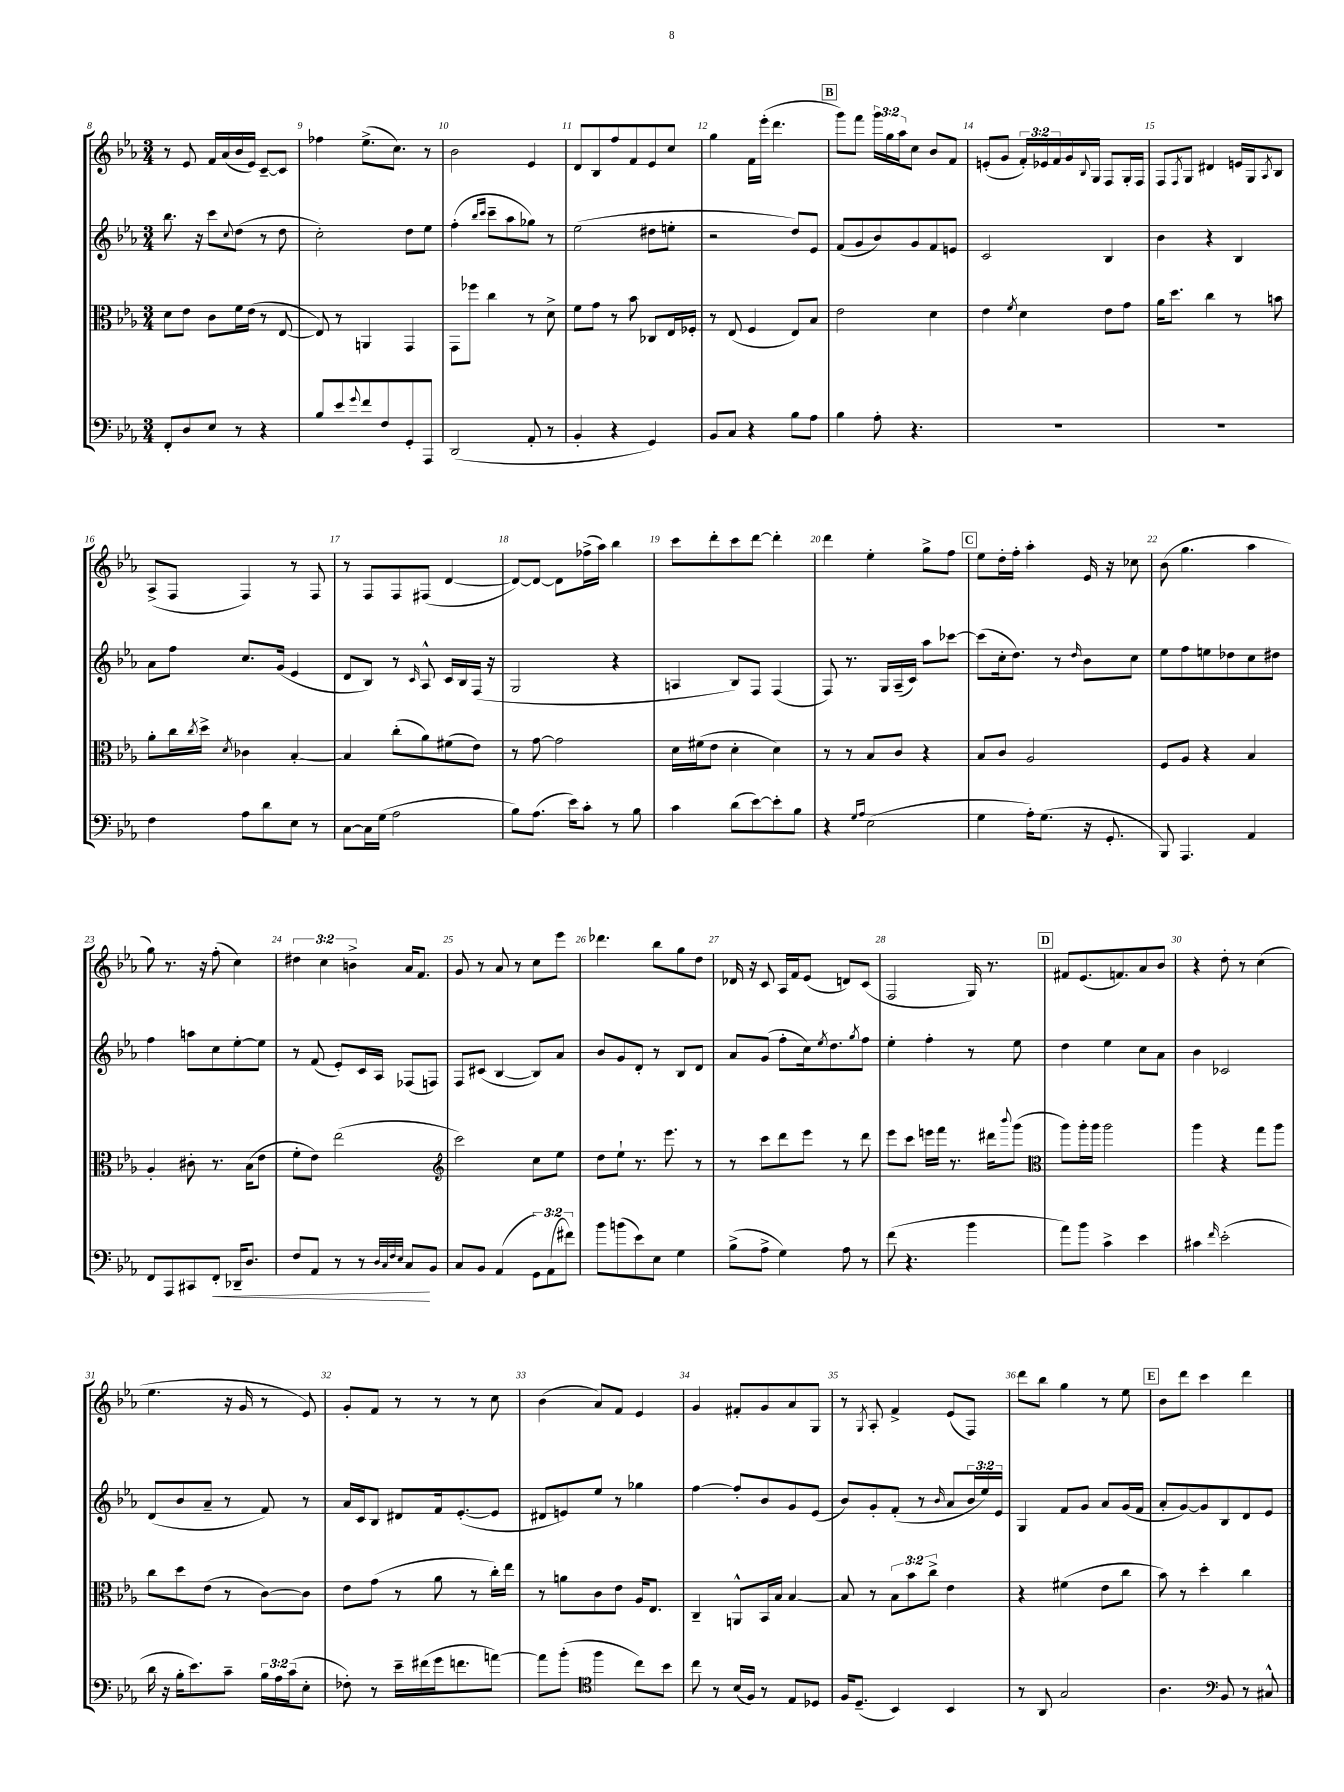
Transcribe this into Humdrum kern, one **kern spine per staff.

**kern	**dynam	**kern	**kern	**kern
*part4	*part4	*part3	*part2	*part1
*staff4	*staff4	*staff3	*staff2	*staff1
*clefF4	*	*clefC3	*clefG2	*clefG2
*k[b-e-a-]	*	*k[b-e-a-]	*k[b-e-a-]	*k[b-e-a-]
*M3/4	*	*M3/4	*M3/4	*M3/4
=8	=8	=8	=8	=8
8FF'/L	.	8d\L	8.bb-\	8r
8D/	.	8e-\J	.	8e-/
.	.	.	16r	.
8E-/J	.	8c\L	8ccc\L	16f/LL
.	.	.	.	(16a-/
.	.	.	8qqcc/	.
8r	.	16f\L	(8dd\J	16b-/
.	.	(16e-\JJ	.	16e-/JJ)
4r	.	8r	8r	[8c~/L
.	.	[8E-/	8dd\	8c/J]
=9	=9	=9	=9	=9
8B-/L	.	8E-/])	2cc'\)	4ff-X\
8e-/	.	8r	.	.
8qqg/	.	.	.	.
8f/	.	4AAn/	.	(8.ee-^\L
8F/	.	.	.	.
.	.	.	.	8.cc\J)
8GG'/	.	4GG/	8dd\L	.
8AAA-/J	.	.	8ee-\J	8r
=10	=10	=10	=10	=10
(2DD/	.	8GG\L	(4ff'\	2b-\
.	.	8ff-X\J	.	.
.	.	.	16qqbb-/LL	.
.	.	.	16qqccc/JJ	.
.	.	4cc\	8ccc~\L	.
.	.	.	8aa-\	.
8AA-'/	.	8r	8gg-X\J)	4e-/
8r	.	8d^\	8r	.
=11	=11	=11	=11	=11
4BB-'/	.	8f\L	(2ee-\	8d/L
.	.	8g\J	.	8B-/
4r	.	8r	.	8ff/
.	.	8b-\	.	8f/
4GG/)	.	8C-X/L	8dd#X\L	8e-/
.	.	16E-/L	8een'\J	8cc/J
.	.	16F-X'/JJ	.	.
=12	=12	=12	=12	=12
8BB-/L	.	8r	2r	4gg\
8C/J	.	(8E-/	.	.
4r	.	4F/	.	16f\LL
.	.	.	.	(16eee-'\JJ
.	.	.	.	4.ddd\
8B-\L	.	8E-/L)	8dd/L)	.
8A-\J	.	8B-/J	8e-/J	.
!!LO:REH:place=s1:t=B
=13	=13	=13	=13	=13
4B-\	.	2e-\	(8f/L	8ggg\L)
.	.	.	8g/	8fff\J
8A-'\	.	.	8b-/)	24ggg\LL
.	.	.	.	24gg\
.	.	.	.	24aa-\J
4.r	.	.	8g/	8cc\J
.	.	4d\	8f/	8b-/L
.	.	.	8en/J	8f/J
=14	=14	=14	=14	=14
2.r	.	4e-\	2c/	(8en'/L
.	.	.	.	8g/J
.	.	8qf/	.	.
.	.	4d\	.	24f'/LL)
.	.	.	.	24e-X/
.	.	.	.	24f/
.	.	.	.	16g/
.	.	.	.	8qqB-/
.	.	.	.	16G/JJ
.	.	8e-\L	4B-/	8F/L
.	.	8g\J	.	16G'/L
.	.	.	.	16F/JJ
=15	=15	=15	=15	=15
2.r	.	16a-\KL	4b-\	8F/L
.	.	8.dd\J	.	.
.	.	.	.	8qF/
.	.	.	.	8G/J
.	.	4cc\	4r	4d#X/
.	.	8r	4B-/	16en/LL
.	.	.	.	16G/J
.	.	.	.	8qA-/
.	.	8bn\	.	8B-/J
!!LO:LB:g=z
=16	=16	=16	=16	=16
4F\	.	8a-'\L	8a-\L	(8A-^/L
.	.	16cc\L	8ff\J	8F/J
.	.	8qcc/	.	.
.	.	16dd^\JJ	.	.
.	.	8qd/	.	.
8A-\L	.	4c-X\	8.cc/L	4F/)
8d\	.	.	.	.
.	.	.	(16g/Jk	.
8E-\J	.	[4B-'/	4e-/	8r
8r	.	.	.	8F/
=17	=17	=17	=17	=17
[8C\L	.	4B-/]	8d/L	8r
16C\L]	.	.	8B-/J)	8F/L
(16G\JJ	.	.	.	.
2A-\	.	(8cc'\L	8r	8F/
.	.	.	16qqc/	.
.	.	8a-\)	8A-^^/	(8F#X/J
.	.	(8f#X\	16c/LL	[4d/
.	.	.	16B-/	.
.	.	8e-\J)	(16F/JJ	.
.	.	.	16r	.
=18	=18	=18	=18	=18
8B-\L)	.	8r	2G/	8d/L_)
(8.A-\J	.	[8g\	.	8d/J_
.	.	2g\]	.	8d\L]
16e-\KL)	.	.	.	.
8c'\J	.	.	.	(16ff-X^\L
.	.	.	.	16aa-\JJ)
8r	.	.	4r	4bb-\
8B-\	.	.	.	.
=19	=19	=19	=19	=19
4c\	.	16d\LL	4An/	8ccc\L
.	.	(16f#X\J	.	.
.	.	8e-\J	.	8ddd'\
(8d\L	.	4d'\	8B-/L)	8ccc\
[8e-\)	.	.	8F/J	[8ddd\J
8e-'\]	.	4d\)	(4F/	4ddd'\]
8B-\J	.	.	.	.
=20	=20	=20	=20	=20
4r	.	8r	8F/)	4ddd\
.	.	8r	8.r	.
16qqG/LL	.	.	.	.
16qqA-/JJ	.	.	.	.
(2E-\	.	8B-/L	.	4ee-'\
.	.	.	16G/LL	.
.	.	8c/J	(16A-~/	.
.	.	.	16c/JJ)	.
.	.	4r	8aa-\L	8gg^\L
.	.	.	[8ccc-X\J	8ff\J
!!LO:REH:place=s1:t=C
=21	=21	=21	=21	=21
4G\	.	8B-/L	(8ccc-\L]	8ee-\L
.	.	8c/J	16cc'\k	16dd'\L
.	.	.	8.dd\J)	16ff'\JJ
16A-'\KL)	.	2A-/	.	4aa-'\
(8.G\J	.	.	.	.
.	.	.	8r	.
.	.	.	16qqdd/	.
16r	.	.	8b-\L	16e-/
8.GG'/	.	.	.	16r
.	.	.	8cc\J	8cc-X\
=22	=22	=22	=22	=22
8BBB-/)	.	8F/L	8ee-\L	(8b-\
4.AAA-/	.	8A-/J	8ff\	4.gg\
.	.	4r	8een\	.
.	.	.	8dd-X\	.
4AA-/	.	4B-/	8cc\	4aa-\
.	.	.	8dd#X\J	.
!!LO:LB:g=z
=23	=23	=23	=23	=23
8FF/L	.	4A-'/	4ff\	8gg\)
8AAA-/	.	.	.	8.r
8CC#X/	.	8c#X'\	8aan\L	.
.	.	.	.	16r
!	!LO:HP:b	!	!	!
8FF'/J	<	8.r	8cc\	(8ff'\
16DD-X~/KL	.	.	[8ee-'\	4cc\)
8.D/J	.	(16B-\KL	.	.
.	.	8e-\J	8ee-\J]	.
=24	=24	=24	=24	=24
8F/L	.	8f'\L	8r	6dd#X\
8AA-/J	.	8e-\J)	(8f/	.
.	.	.	.	6cc\
8r	.	(2ee-\	8e-'/L)	.
.	.	.	.	6bn^\
8r	.	.	16c/L	.
.	.	.	16A-/JJ	.
32qqD/LLL	.	.	.	.
32qqC/	.	.	.	.
32qqF/	.	.	.	.
32qqE-/JJJ	.	.	.	.
8C/L	.	.	(8F-X/L	16a-/KL
.	.	.	.	8.f/J
8BB-/J	[	.	8Fn/J)	.
=25	=25	=25	=25	=25
*	*	*clefG2	*	*
8C/L	.	2ccc\)	8F/L	8g/
8BB-/J	.	.	(8c#X/J	8r
(4AA-/	.	.	[4B-/	8a-/
.	.	.	.	8r
12GG\L)	.	8cc\L	8B-/L])	8cc\L
(12AA-\	.	.	.	.
.	.	8ee-\J	8a-/J	8eee-\J
12f#X\J)	.	.	.	.
=26	=26	=26	=26	=26
8b-\L	.	8dd\L	8b-/L	4.ddd-X\
(8bn\	.	8ee-`\J	8g/	.
8e-\)	.	8.r	8d'/J	.
8E-\J	.	.	8r	8bb-\L
.	.	8.eee-\	.	.
4G\	.	.	8B-/L	8gg\
.	.	8r	8d/J	8dd\J
=27	=27	=27	=27	=27
(8B-^\L	.	8r	8a-/L	16d-X/
.	.	.	.	16r
8A-^\J	.	8ccc\L	(8g/J	8c/
4G\)	.	8ddd\	8ff'\L	16A-/LL
.	.	.	.	16f/J
.	.	8eee-\J	16cc\k)	(8e-/J
.	.	.	8qee-/	.
.	.	.	8.dd\	.
8A-\	.	8r	.	8dn/L)
.	.	.	8qgg/	.
8r	.	8ddd\	8ff\J	(8c/J
=28	=28	=28	=28	=28
(8f\	.	8eee-\L	4ee-'\	2F/
4.r	.	8ccc\J	.	.
.	.	16eeen\LL	4ff'\	.
.	.	16fff\JJ	.	.
.	.	8.r	.	.
4b-\	.	.	8r	16G/)
.	.	16ddd#X\KL	.	8.r
.	.	8qqbbb-/	.	.
.	.	(8ggg\J	8ee-\	.
!!LO:REH:place=s1:t=D
=29	=29	=29	=29	=29
*	*	*clefC3	*	*
8a-\L)	.	8aa-\L)	4dd\	8f#X/L
8b-\J	.	16aa-'\L	.	(8.e-/
.	.	16aa-\JJ	.	.
4c^\	.	2aa-\	4ee-\	.
.	.	.	.	8.fn/)
4e-\	.	.	8cc\L	8a-/
.	.	.	8a-\J	8b-/J
=30	=30	=30	=30	=30
4c#X\	.	4aa-\	4b-\	4r
16qqf/	.	.	.	.
(2e-'\	.	4r	2c-X/	8dd'\
.	.	.	.	8r
.	.	8gg\L	.	(4cc\
.	.	8aa-\J	.	.
!!LO:LB:g=z
=31	=31	=31	=31	=31
16d\	.	8cc\L	(8d/L	4.ee-\
16r	.	.	.	.
16B-'\KL	.	8dd\	8b-/	.
8.e-\)	.	.	.	.
.	.	(8e-\J	8a-~/J	.
8c~\J	.	8r	8r	16r
.	.	.	.	16g/
24B-\LL	.	[8c\L)	8f/)	8r
24A-\	.	.	.	.
(24c\J	.	.	.	.
8E-'\J	.	8c\J]	8r	8e-/)
=32	=32	=32	=32	=32
8F-X'\)	.	8e-\L	16a-/LL	8g'/L
.	.	.	16c/J	.
8r	.	(8g\J	8B-/J	8f/J
16e-~\LL	.	8r	8d#X/L	8r
(16f#X\	.	.	.	.
16g\J	.	8a-\	16f/k	8r
8.fn\	.	.	([8.e-'/	.
.	.	8r	.	8r
[8an\J)	.	16cc'\LL)	8e-/J]	8cc\
.	.	16ee-\JJ	.	.
=33	=33	=33	=33	=33
8a\L]	.	8r	8d#X/L	(4b-\
(8b-'\J	.	8an\L	8en/)	.
*clefC4	*	*	*	*
4ff\	.	8c\	8ee-/J	8a-/L)
.	.	8e-\J	8r	8f/J
8cc\L)	.	16A-/KL	4gg-X\	4e-/
.	.	8.E-/J	.	.
8b-\J	.	.	.	.
=34	=34	=34	=34	=34
8cc\	.	4C~/	[4ff\	4g/
8r	.	.	.	.
(16B-/LL	.	8AAn^^/L	8ff'/L]	8f#X'/L
16F/JJ)	.	.	.	.
8r	.	16BB-/L	8b-/	8g/
.	.	16B-/JJ	.	.
8E-/L	.	[4B-/	8g/	8a-/
8D-X/J	.	.	(8e-/J	8G/J
=35	=35	=35	=35	=35
16F/KL	.	8B-/]	8b-/L)	8r
(8.D~/J	.	.	.	.
.	.	.	.	8qG/
.	.	8r	8g'/	8A-'/
4BB-/)	.	12B-\L	(8f'/J	4f^/
.	.	12b-\	.	.
.	.	.	8r	.
.	.	12cc^\J	.	.
.	.	.	16qqb-/	.
4BB-/	.	4e-\	8a-/L	(8e-/L
.	.	.	24b-/L	8F/J)
.	.	.	24ee-/)	.
.	.	.	24e-/JJ	.
=36	=36	=36	=36	=36
8r	.	4r	4G/	8ddd\L
8AA-/	.	.	.	8bb-\J
2G/	.	(4f#X\	8f/L	4gg\
.	.	.	8g/J	.
.	.	8e-\L	8a-/L	8r
.	.	8cc\J	(16g/L	8ee-\
.	.	.	16f/JJ	.
!!LO:REH:place=s1:t=E
=37	=37	=37	=37	=37
4.A-\	.	8b-\)	8a-'/L	8b-\L
.	.	8r	[8g/)	8ddd\J
.	.	4dd'\	8g/]	4ccc\
*clefF4	*	*	*	*
8BB-/	.	.	8B-/	.
8r	.	4cc\	8d/	4ddd\
8C#X^^/	.	.	8e-/J	.
==	==	==	==	==
*-	*-	*-	*-	*-
